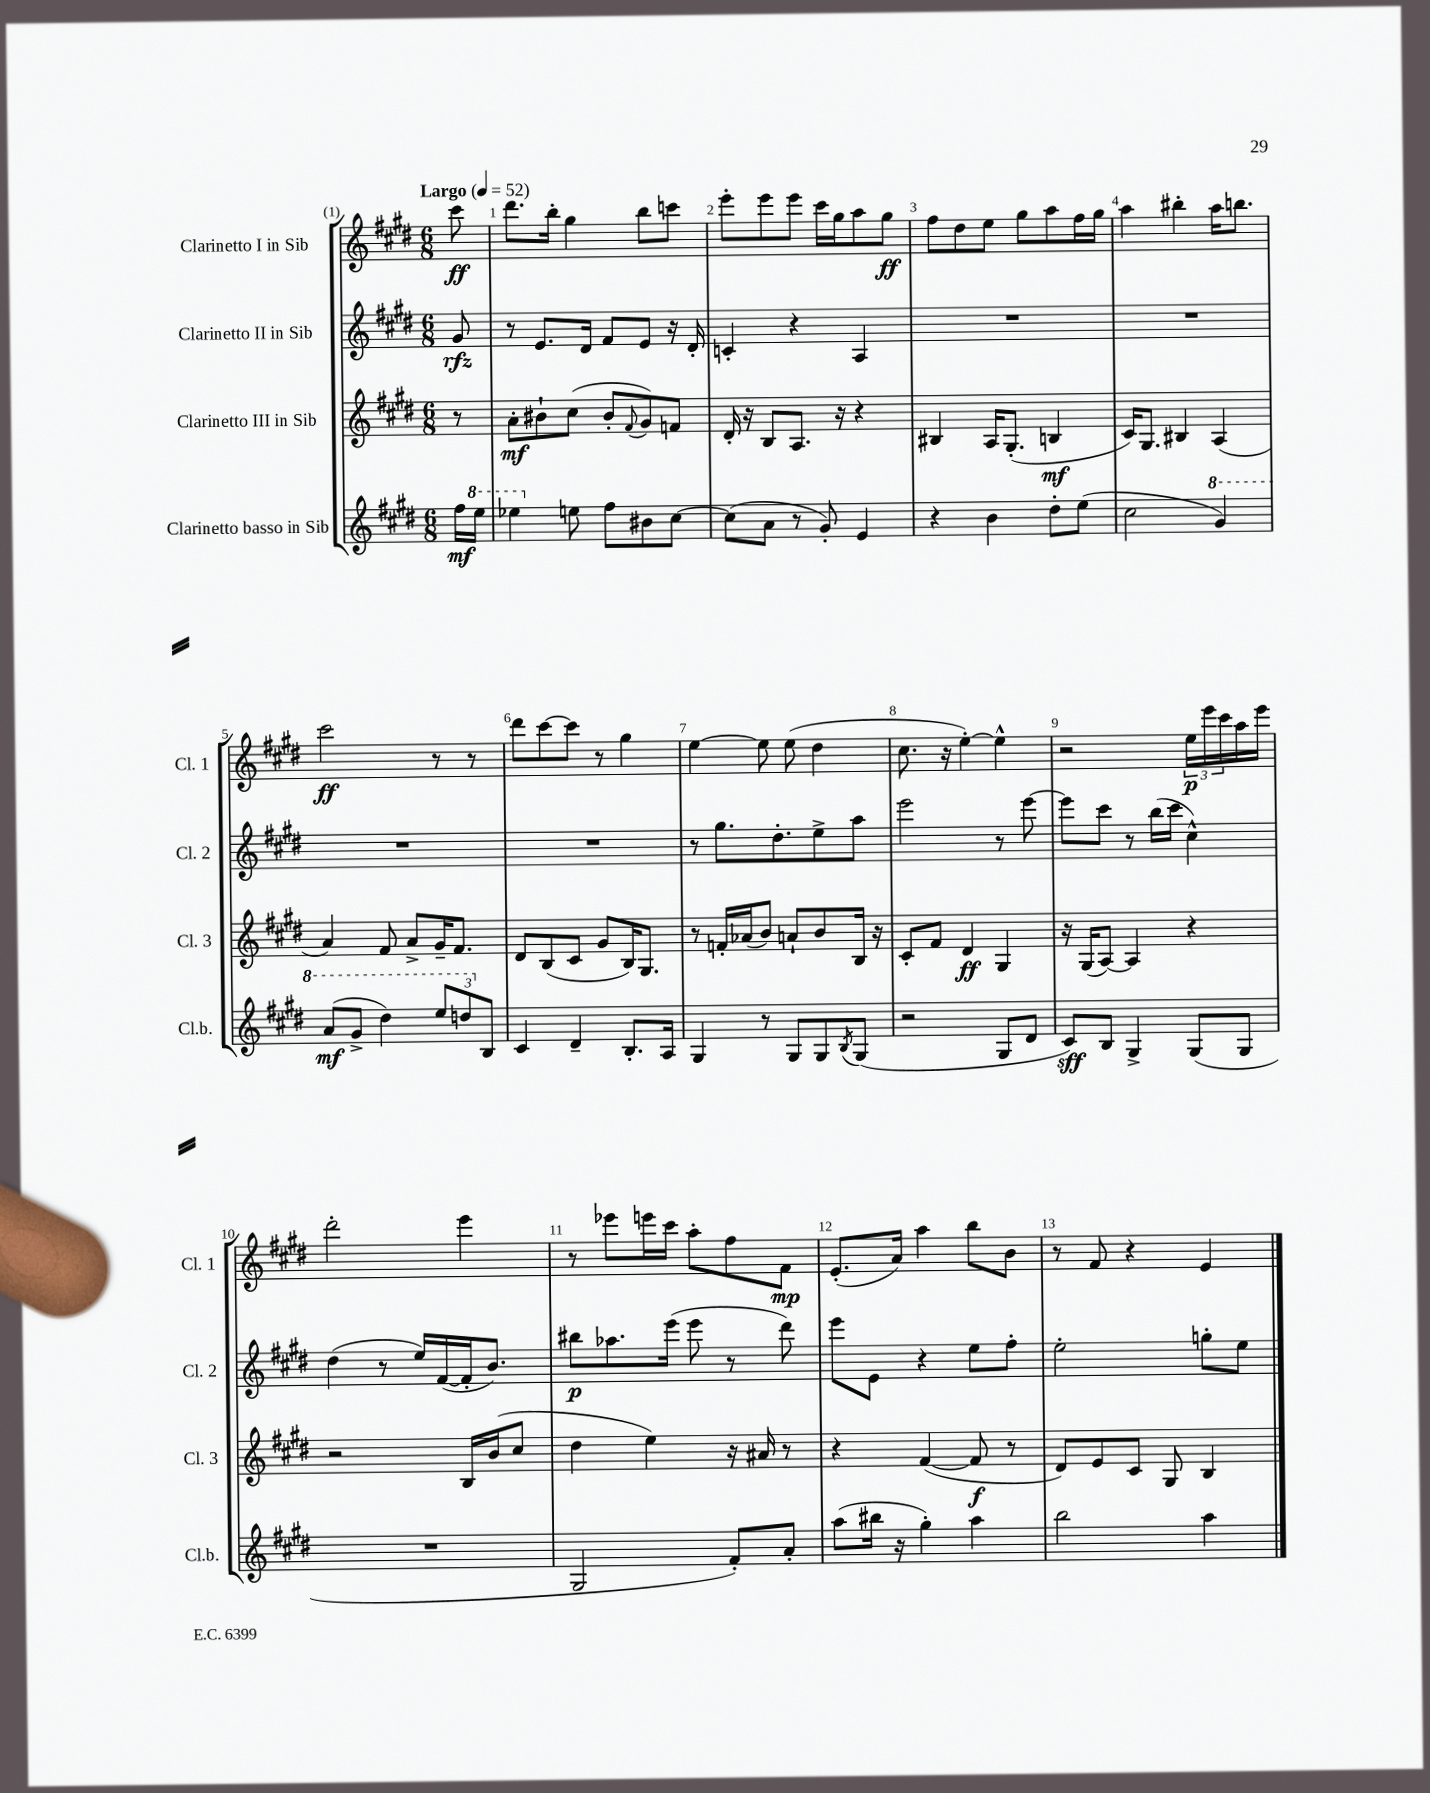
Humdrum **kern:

**kern	**kern	**kern	**kern
*staff4	*staff3	*staff2	*staff1
*clefG2	*clefG2	*clefG2	*clefG2
*k[f#c#g#d#]	*k[f#c#g#d#]	*k[f#c#g#d#]	*k[f#c#g#d#]
*M6/8	*M6/8	*M6/8	*M6/8
*MM52	*MM52	*MM52	*MM52
16ff#	8r	8g#	8ccc#
16eee	.	.	.
=	=	=	=
4eee-	8a'	8r	8.ddd#
.	8b#`	8.e	.
.	.	.	16bb'
8ee	(8cc#	.	4gg#
.	.	16d#	.
8ff#	8b#'	8f#	.
.	8qqf#	.	.
8b#	8g#)	8e	8bb
[8cc#	8f	16r	8ccc
.	.	16d#'	.
=	=	=	=
(8cc#]	16d#'	4c'	8eee'
.	16r	.	.
8a	8B	.	8eee
8r	8.A	4r	8eee
8g#')	.	.	16ccc#
.	16r	.	16gg#
4e	4r	4A	8aa
.	.	.	8gg#
=	=	=	=
4r	4B#	2.r	8ff#
.	.	.	8dd#
4b	16A	.	8ee
.	(8.G#'	.	.
.	.	.	8gg#
8dd#'	4B	.	8aa
(8ee	.	.	16ff#
.	.	.	16gg#
=	=	=	=
2cc#	16c#)	2.r	4aa
.	8.G#	.	.
.	4B#	.	4bb#'
4gg#)	(4A	.	16aa
.	.	.	8.bb
=	=	=	=
(8aa	4a)	2.r	2ccc#
8gg#^	.	.	.
4ddd#)	8f#	.	.
.	8a^	.	.
12eee	16g#~	.	8r
.	8.f#	.	.
12ddd	.	.	.
.	.	.	8r
12B	.	.	.
=	=	=	=
4c#	8d#	2.r	8ddd#
.	(8B	.	[8ccc#
4d#~	8c#	.	8ccc#]
.	8g#	.	8r
8.B'	16B)	.	4gg#
.	8.G#	.	.
16A	.	.	.
=	=	=	=
4G#	8r	8r	[4ee
.	16f'	8.gg#	.
.	(16a-	.	.
8r	8b)	.	8ee]
.	.	8.dd#'	.
8G#	8a`	.	(8ee
8G#	8b	8ee^	4dd#
8qB	.	.	.
(8G#	16B	8aa	.
.	16r	.	.
=	=	=	=
2r	8c#'	2eee	8.cc#
.	8f#	.	.
.	.	.	16r
.	4d#	.	[4ee')
8G#	4G#	8r	4ee^^]
8d#	.	[8eee	.
=	=	=	=
8c#)	16r	8eee]	2r
.	(16G#	.	.
8B	[8A)	8ccc#	.
4G#^	4A]	8r	.
.	.	(16bb	.
.	.	16ccc#	.
(8G#	4r	4cc#^^)	24ee
.	.	.	24eee
.	.	.	24ccc#
8G#	.	.	16aa
.	.	.	16eee
=	=	=	=
2.r	2r	(4dd#	2ddd#'
.	.	8r	.
.	.	16ee)	.
.	.	([16f#	.
.	16B	16f#']	4eee
.	(16b	8.b)	.
.	8cc#	.	.
=	=	=	=
2G#	4dd#	8bb#	8r
.	.	8.aa-	8eee-
.	4ee)	.	16eee
.	.	(16eee	16ccc#
.	.	8eee	8aa'
8f#')	16r	8r	8ff#
.	16a#	.	.
8a'	8r	8ddd#)	8f#
=	=	=	=
(8aa	4r	8eee	(8.e'
16bb#	.	8e	.
16r	.	.	16a)
4gg#')	([4f#	4r	4aa
4aa	8f#]	8ee	8bb
.	8r	8ff#'	8b
=	=	=	=
2bb	8d#)	2ee'	8r
.	8e	.	8f#
.	8c#	.	4r
.	8G#	.	.
4aa	4B	8gg'	4e
.	.	8ee	.
==	==	==	==
*-	*-	*-	*-
